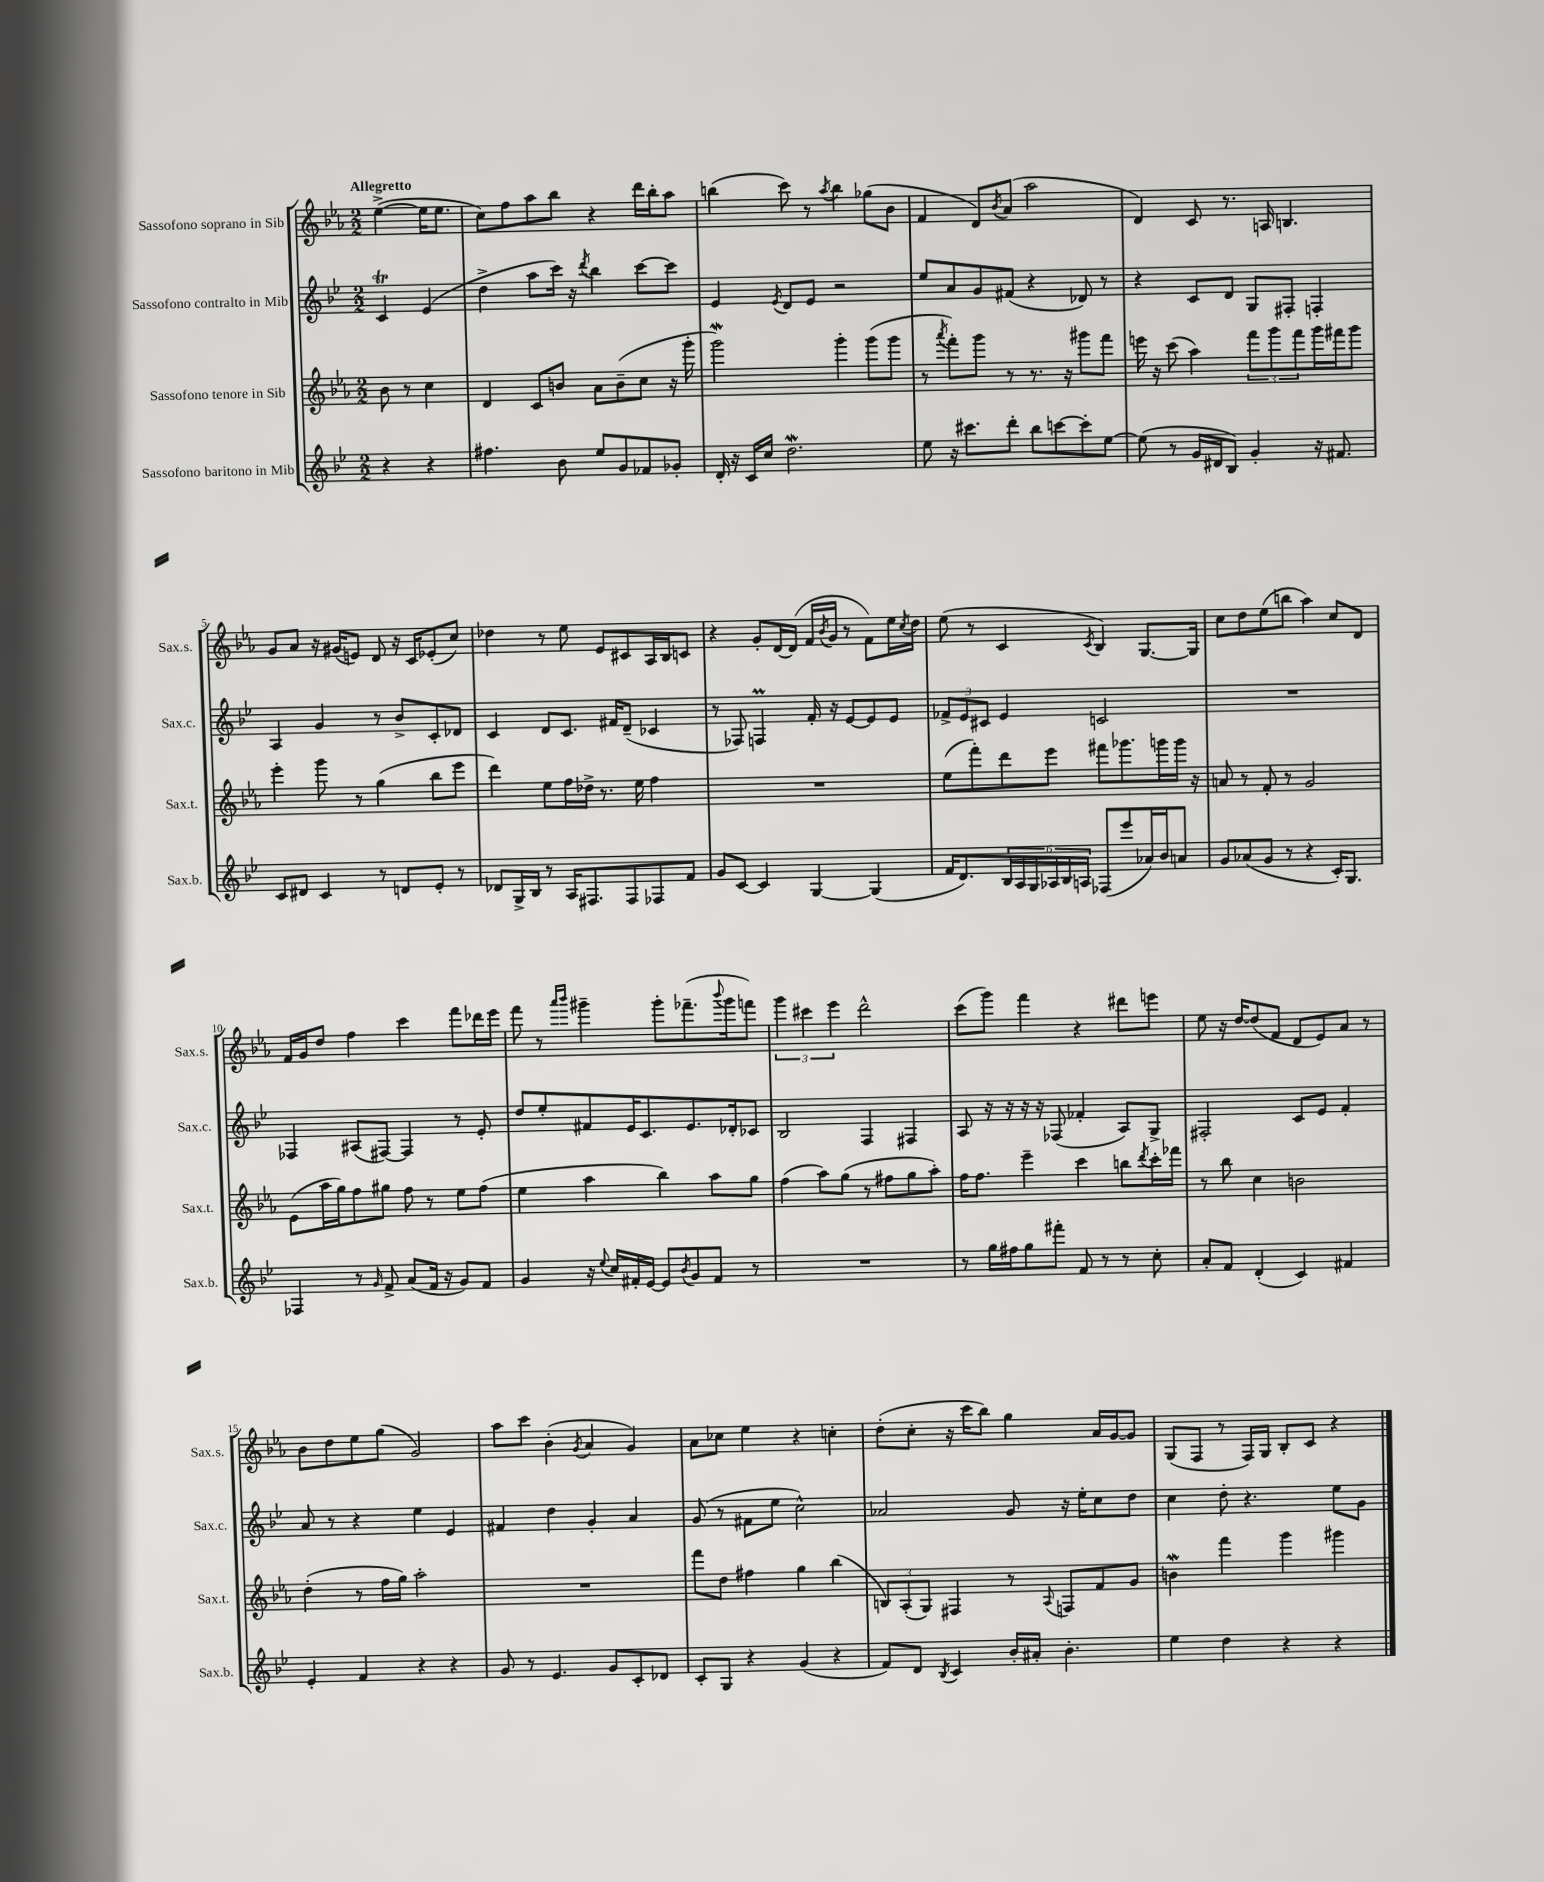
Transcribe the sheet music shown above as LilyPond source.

<<
\new StaffGroup <<
\new Staff = "s0" \with { instrumentName = "Sassofono soprano in Sib" shortInstrumentName = "Sax.s." } {
    \clef treble \key ees \major \numericTimeSignature \time 2/2 \partial 2 \tempo "Allegretto"
    ees''4~->( ees''16 ees''8. |
    c''8) f''8 aes''8 bes''8 r4 d'''16 bes''16-. aes''8 |
    b''4( c'''8) r8 \acciaccatura { aes''8 } b''4 ges''8( bes'8 |
    f'4 d'8) \acciaccatura { bes'8 } aes'8( aes''2 |
    d'4) c'8 r8. a16 b4. |
    g'8 aes'8 r16 gis'16( e'8) d'8 r16 c'16 ees'8-.( c''8) |
    des''4 r8 ees''8 ees'8 cis'8 aes16 bes16 c'8 |
    r4 g'8-. d'16~ d'16( f'16 \acciaccatura { bes'8 } g'16 r8 f'8) ees''16 \acciaccatura { c''8 } d''16 |
    ees''8( r8 c'4 \acciaccatura { c'8 } bes4) g8.~ g16 |
    c''8 d''8 ees''8( b''8 aes''4) c''8 d'8 |
    f'16 g'16 d''8 f''4 c'''4 f'''8 des'''16 ees'''16 |
    f'''8 r8 \grace { aes'''16 bes'''16 } gis'''4-- gis'''8-. fes'''8.--( \appoggiatura { bes'''8 } gis'''16 f'''8) |
    \tuplet 3/2 { g'''4 cis'''4 ees'''4 } d'''2-^ |
    c'''8( g'''8) f'''4 r4 dis'''8 e'''8 |
    ees''8 r16 d''16~ d''8( f'8 d'8 ees'8) aes'8 r8 |
    bes'8 d''8 ees''8 g''8( g'2) |
    aes''8 c'''8 bes'4-.( \acciaccatura { g'8 } aes'4 g'4) |
    aes'8 ces''8 ees''4 r4 c''4-. |
    d''8-.( c''8-. r16 c'''16 bes''8) g''4 aes'16 g'16~ g'8 |
    g8( f8 r8 f16) g16 bes8-. c'8 r4 \bar "|." |
}
\new Staff = "s1" \with { instrumentName = "Sassofono contralto in Mib" shortInstrumentName = "Sax.c." } {
    \clef treble \key bes \major \numericTimeSignature \time 2/2 \partial 2
    c'4\trill ees'4( |
    d''4-> a''8 c'''16) r16 \acciaccatura { d'''8 } bes''4 c'''8~ c'''8 |
    ees'4 \acciaccatura { ees'8 } d'8 ees'8 r2 |
    ees''8 a'8 g'8 fis'8( r4 des'8) r8 |
    r4 c'8 d'8 g8 fis8-. f4-. |
    a4 g'4 r8 bes'8-> c'8-. des'8 |
    c'4 d'8 c'8. fis'16 d'8--( ces'4 |
    r8 fes8) f4\prall f'16-. r16 ees'8~ ees'8 ees'8 |
    \tuplet 3/2 { fes'8-> ees'8 cis'8 } ees'4 c'2 |
    R1 |
    fes4 ais8( fis8~) fis4 r8 ees'8-. |
    d''8 ees''8-. fis'8 ees'16 c'8. ees'8. des'16-. ces'8 |
    bes2 f4 fis4 |
    a8 r16 r16 r16 r16 fes8( fes'4-. a8) g8-> |
    fis2-. c'8 ees'8 f'4-. |
    a'8 r8 r4 ees''4 ees'4 |
    fis'4 d''4 g'4-. a'4 |
    g'8( r8 fis'8 ees''8 c''2-^) |
    aes'2 g'8 r16 ees''16-. c''8 d''8 |
    c''4 d''8-. r4. ees''8 g'8 \bar "|." |
}
\new Staff = "s2" \with { instrumentName = "Sassofono tenore in Sib" shortInstrumentName = "Sax.t." } {
    \clef treble \key ees \major \numericTimeSignature \time 2/2 \partial 2
    bes'8 r8 c''4 |
    d'4 c'8 b'8 aes'8 b'8--( c''8 r16 g'''16-. |
    g'''2\mordent) g'''4-. g'''8( g'''8 |
    r8 \acciaccatura { aes'''8 } f'''8-.) g'''8 r8 r8. r16 gis'''8 f'''8 |
    e'''16 r16 c'''8( aes''4) \tuplet 3/2 { f'''8 g'''8 f'''8 } g'''16 fis'''16 g'''8 |
    ees'''4-. g'''8 r8 g''4( bes''8 ees'''8 |
    d'''4) ees''8 f''16 des''16-> r8. ees''16 f''4 |
    R1 |
    ees''8( f'''8-.) d'''8 ees'''8 fis'''8 ges'''8. g'''16 g'''16 r16 |
    a'8 r8 f'8-. r8 g'2 |
    ees'8( aes''16 g''16) f''8 gis''8 f''8 r8 ees''8 f''8( |
    ees''4 aes''4 bes''4) aes''8 g''8 |
    f''4( aes''8) g''8( r8 fis''8 g''8 aes''8-.) |
    f''16 f''8. ees'''4-- c'''4 b''8 \acciaccatura { d'''8 } c'''16-. fes'''16 |
    r8 bes''8 c''4 b'2 |
    d''4-.( r8 f''16 g''16) aes''2-. |
    R1 |
    f'''8 d''8 fis''4 g''4 bes''4( |
    \tuplet 3/2 { b8) aes8-.( g8) } fis4 r8 \appoggiatura { aes8 } f8 f'8 g'8 |
    b'4\mordent f'''4 g'''4 gis'''4 \bar "|." |
}
\new Staff = "s3" \with { instrumentName = "Sassofono baritono in Mib" shortInstrumentName = "Sax.b." } {
    \clef treble \key bes \major \numericTimeSignature \time 2/2 \partial 2
    r4 r4 |
    fis''4. bes'8 ees''8 g'8 fes'8 ges'8-. |
    d'16-. r16 c'16 c''16 d''2.\mordent |
    ees''8 r16 cis'''8. d'''8-. bes''8 c'''8~ c'''8-. ees''8~ |
    ees''8( r8 g'16 dis'16 bes8) g'4-. r16 fis'8. |
    c'8 dis'8 c'4 r8 d'8 ees'8-. r8 |
    des'8 g16-> bes16 r8 a16 fis8. fis8 fes8 f'8 |
    g'8 c'8~ c'4 g4~ g4( |
    f'16 d'8.) \tuplet 6/4 { bes16 a16 g16 aes16 bes16 a16 } fes8( ees'''8 aes'16) bes'16 a'8 |
    g'8 aes'8( g'8 r8 r4 c'16-.) g8. |
    fes4 r8 \grace { g'16 } f'8-> a'8( f'16 r16 g'8) f'8 |
    g'4 r16 \appoggiatura { ees''8 } c''16 fis'16-. ees'16~ ees'8 \acciaccatura { bes'8 } g'8 fis'8 r8 |
    R1 |
    r8 g''16 fis''16 g''8 fis'''8-. f'8 r8 r8 c''8-. |
    a'8-. f'8 d'4-.( c'4) fis'4 |
    ees'4-. f'4 r4 r4 |
    g'8 r8 ees'4. g'8 c'8-. des'8 |
    c'8-. g8 r4 g'4( r4 |
    f'8) d'8 \acciaccatura { bes8 } c'4 bes'16-. ais'16-. bes'4.-. |
    ees''4 d''4 r4 r4 \bar "|." |
}
>>
>>
